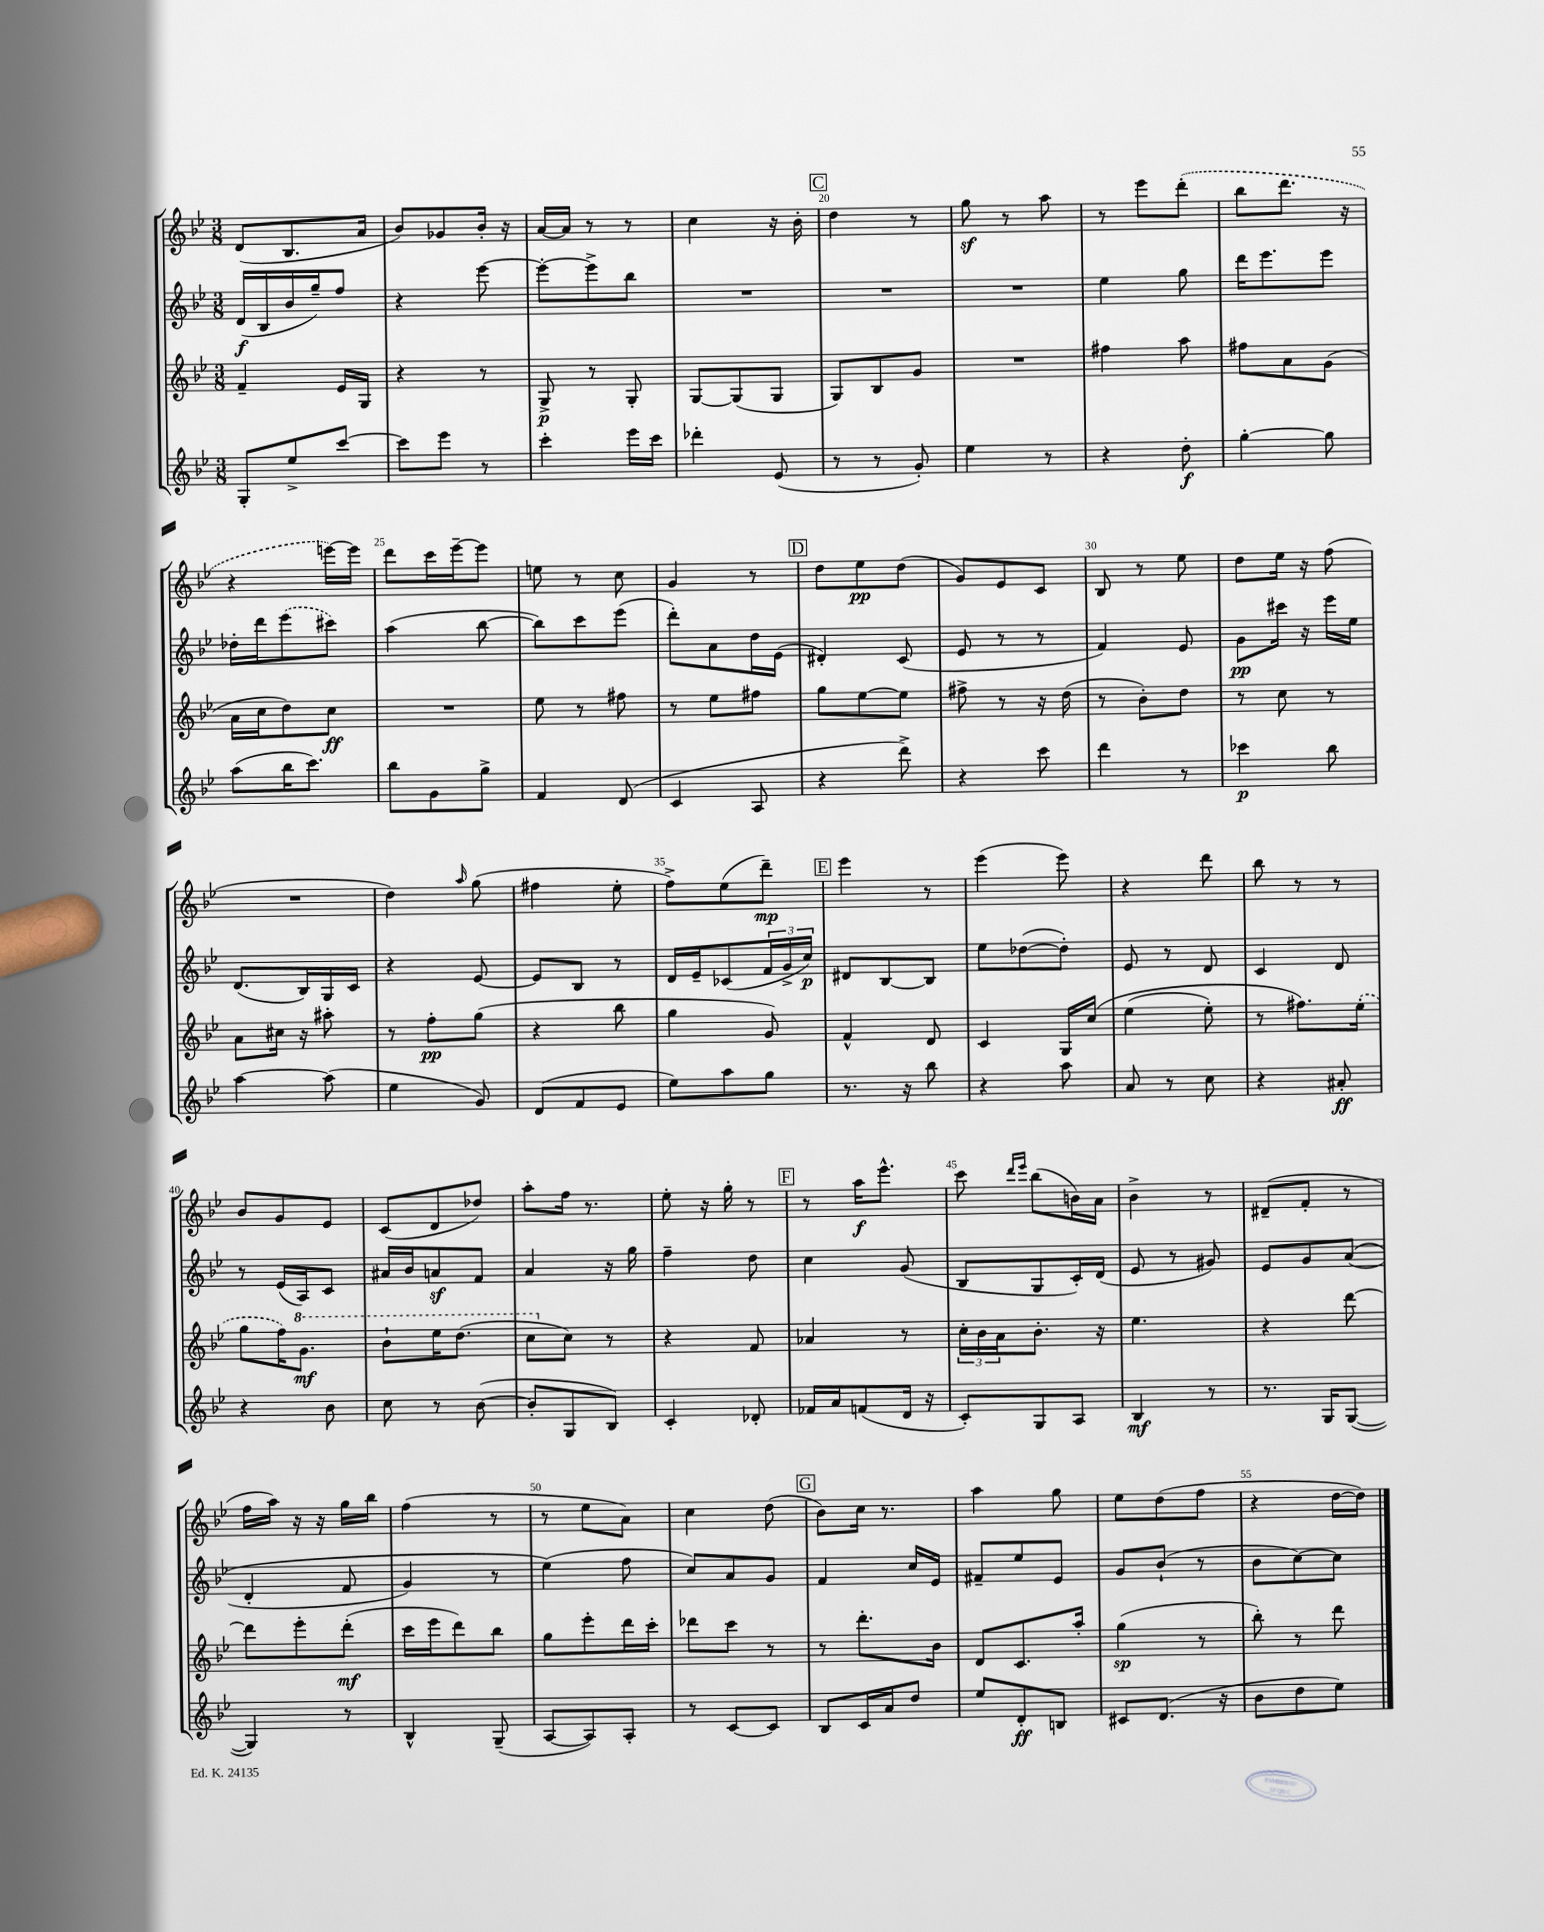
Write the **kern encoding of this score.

**kern	**dynam	**kern	**dynam	**kern	**dynam	**kern	**dynam
*part4	*part4	*part3	*part3	*part2	*part2	*part1	*part1
*staff4	*staff4	*staff3	*staff3	*staff2	*staff2	*staff1	*staff1
*clefG2	*	*clefG2	*	*clefG2	*	*clefG2	*
*k[b-e-]	*	*k[b-e-]	*	*k[b-e-]	*	*k[b-e-]	*
*M3/8	*	*M3/8	*	*M3/8	*	*M3/8	*
=16	=16	=16	=16	=16	=16	=16	=16
8G'/L	.	4f~/	.	(16d/LL	f	(8d/L	.
.	.	.	.	16B-/	.	.	.
8ee-^/	.	.	.	16b-/	.	8.B-/	.
.	.	.	.	16gg~/J)	.	.	.
[8ccc/J	.	16e-/LL	.	8ff/J	.	.	.
.	.	16G/JJ	.	.	.	16a/Jk	.
=17	=17	=17	=17	=17	=17	=17	=17
8ccc\L]	.	4r	.	4r	.	8b-/L)	.
8eee-\J	.	.	.	.	.	8g-X/	.
8r	.	8r	.	[8eee-\	.	16b-'/Jk	.
.	.	.	.	.	.	16r	.
=18	=18	=18	=18	=18	=18	=18	=18
4ccc'\	.	8G^/	p	8eee-'\L_	.	[16a/LL	.
.	.	.	.	.	.	16a/JJ]	.
.	.	8r	.	8eee-^\]	.	8r	.
16eee-\LL	.	8G'/	.	8bb-\J	.	8r	.
16ccc\JJ	.	.	.	.	.	.	.
=19	=19	=19	=19	=19	=19	=19	=19
4ddd-X'\	.	[8G/L	.	4.r	.	4cc\	.
.	.	(8G/]	.	.	.	.	.
(8e-/	.	8G/J	.	.	.	16r	.
.	.	.	.	.	.	16b-'\	.
!!LO:REH:place=s1:t=C
=20	=20	=20	=20	=20	=20	=20	=20
8r	.	8G/L)	.	4.r	.	4dd\	.
8r	.	8B-/	.	.	.	.	.
8g'/)	.	8g/J	.	.	.	8r	.
=21	=21	=21	=21	=21	=21	=21	=21
4ee-\	.	4.r	.	4.r	.	8ggz\	.
.	.	.	.	.	.	8r	.
8r	.	.	.	.	.	8aa\	.
=22	=22	=22	=22	=22	=22	=22	=22
4r	.	4ff#X\	.	4ee-\	.	8r	.
.	.	.	.	.	.	8eee-\L	.
8dd'\	f	8aa\	.	8gg\	.	(8ddd'\J	.
=23	=23	=23	=23	=23	=23	=23	=23
[4gg'\	.	8ff#X\L	.	16ddd\KL	.	8bb-\L	.
.	.	.	.	8.eee-\	.	.	.
.	.	8a\	.	.	.	8.ddd\J	.
8gg\]	.	(8g\J	.	8eee-\J	.	.	.
.	.	.	.	.	.	16r	.
!!LO:LB:g=z
=24	=24	=24	=24	=24	=24	=24	=24
(8aa\L	.	16a\LL	.	16dd-X'\LL	.	4r	.
.	.	16cc\J	.	16ddd\J	.	.	.
16bb-\K	.	8dd\)	.	(8eee-\	.	.	.
8.ccc\J)	.	.	.	.	.	.	.
.	.	8cc\J	ff	8ccc#X\J)	.	[16eeen\LL)	.
.	.	.	.	.	.	16eee\JJ]	.
=25	=25	=25	=25	=25	=25	=25	=25
8bb-\L	.	4.r	.	(4aa\	.	8ddd\L	.
8g\	.	.	.	.	.	16ccc\L	.
.	.	.	.	.	.	[16eee-~\J	.
8gg^\J	.	.	.	[8bb-\	.	8eee-\J]	.
=26	=26	=26	=26	=26	=26	=26	=26
4f/	.	8ee-\	.	8bb-\L])	.	8een\	.
.	.	8r	.	8ccc\	.	8r	.
(8d/	.	8ff#X\	.	(8eee-\J	.	8cc\	.
=27	=27	=27	=27	=27	=27	=27	=27
4c/	.	8r	.	8ddd'\L)	.	4g/	.
.	.	8ee-\L	.	8a\	.	.	.
8A/	.	8ff#X\J	.	16dd\L	.	8r	.
.	.	.	.	(16e-\JJ	.	.	.
!!LO:REH:place=s1:t=D
=28	=28	=28	=28	=28	=28	=28	=28
4r	.	8gg\L	.	4d#X'/)	.	8dd\L	.
.	.	[8ee-\	.	.	.	8ee-\	pp
8ddd^\)	.	8ee-\J]	.	(8c/	.	(8dd\J	.
=29	=29	=29	=29	=29	=29	=29	=29
4r	.	8ff#X^\	.	8e-/	.	8g/L)	.
.	.	8r	.	8r	.	8e-/	.
8ccc\	.	16r	.	8r	.	8c/J	.
.	.	(16dd\	.	.	.	.	.
=30	=30	=30	=30	=30	=30	=30	=30
4ddd\	.	8r	.	4f/)	.	8B-/	.
.	.	8b-'\L)	.	.	.	8r	.
8r	.	8dd\J	.	8e-/	.	8ee-\	.
=31	=31	=31	=31	=31	=31	=31	=31
4ccc-X\	p	8r	.	8g\L	pp	8dd\L	.
.	.	8cc\	.	16ccc#X\Jk	.	16ee-\Jk	.
.	.	.	.	16r	.	16r	.
8bb-\	.	8r	.	16eee-\LL	.	(8ff\	.
.	.	.	.	16ee-\JJ	.	.	.
!!LO:LB:g=z
=32	=32	=32	=32	=32	=32	=32	=32
[4aa\	.	8a\L	.	(8.d/L	.	4.r	.
.	.	16cc#X\Jk	.	.	.	.	.
.	.	16r	.	16B-/L)	.	.	.
(8aa\]	.	8aa#X'\	.	16G/	.	.	.
.	.	.	.	16c/JJ	.	.	.
=33	=33	=33	=33	=33	=33	=33	=33
4ee-\	.	8r	.	4r	.	4dd\)	.
.	.	8ff'\L	pp	.	.	.	.
.	.	.	.	.	.	16qqaa/	.
8g/)	.	(8gg\J	.	[8e-/	.	(8gg\	.
=34	=34	=34	=34	=34	=34	=34	=34
(8d/L	.	4r	.	8e-/L]	.	4ff#X\	.
8f/	.	.	.	8B-/J	.	.	.
8e-/J	.	8bb-\	.	8r	.	8ee-'\	.
=35	=35	=35	=35	=35	=35	=35	=35
8ee-\L)	.	4gg\	.	16d/LL	.	8ff^\L)	.
.	.	.	.	16e-~/J	.	.	.
8aa\	.	.	.	(8c-X/	.	(8ee-\	.
8gg\J	.	8g/)	.	24f/L	.	8ddd~\J)	mp
.	.	.	.	24g^/	.	.	.
.	.	.	.	24cc/JJ)	p	.	.
!!LO:REH:place=s1:t=E
=36	=36	=36	=36	=36	=36	=36	=36
8.r	.	4f^^/	.	8d#X/L	.	4eee-\	.
.	.	.	.	[8B-/	.	.	.
16r	.	.	.	.	.	.	.
8bb-\	.	8d/	.	8B-/J]	.	8r	.
=37	=37	=37	=37	=37	=37	=37	=37
4r	.	4c/	.	8ee-\L	.	(4eee-\	.
.	.	.	.	([8dd-X\	.	.	.
8aa\	.	16G/LL	.	8dd-'\J])	.	8eee-\)	.
.	.	(16cc/JJ	.	.	.	.	.
=38	=38	=38	=38	=38	=38	=38	=38
8a/	.	(4ee-\	.	8e-/	.	4r	.
8r	.	.	.	8r	.	.	.
8cc\	.	8ee-'\)	.	8d/	.	8ddd\	.
=39	=39	=39	=39	=39	=39	=39	=39
4r	.	8r	.	4c/	.	8bb-\	.
.	.	8.ff#X\L)	.	.	.	8r	.
8a#X'/	ff	.	.	8d/	.	8r	.
.	.	(16ee-'\Jk	.	.	.	.	.
!!LO:LB:g=z
=40	=40	=40	=40	=40	=40	=40	=40
4r	.	8gg\L	.	8r	.	8b-/L	.
.	.	16ff\K)	.	(16e-/LL	.	8g/	.
*	*	*8va	*	*	*	*	*
.	.	8.gg\J	mf	16A/J)	.	.	.
8b-\	.	.	.	8c/J	.	8e-/J	.
=41	=41	=41	=41	=41	=41	=41	=41
8cc\	.	8bb-`\L	.	16a#X/LL	.	(8c/L	.
.	.	.	.	16b-/J	.	.	.
8r	.	16eee-\K	.	8anz/	.	8d/	.
.	.	(8.ddd\J	.	.	.	.	.
([8b-\	.	.	.	8f/J	.	8dd-X/J)	.
=42	=42	=42	=42	=42	=42	=42	=42
8b-'/L]	.	8ccc\L	.	4a/	.	8aa'\L	.
*	*	*X8va	*	*	*	*	*
8G/	.	8cc\J)	.	.	.	16ff\Jk	.
.	.	.	.	.	.	8.r	.
8B-/J)	.	8r	.	16r	.	.	.
.	.	.	.	16gg\	.	.	.
=43	=43	=43	=43	=43	=43	=43	=43
4c'/	.	4r	.	4ff~\	.	8ee-'\	.
.	.	.	.	.	.	16r	.
.	.	.	.	.	.	16gg'\	.
8d-X'/	.	8f/	.	8dd\	.	8r	.
!!LO:REH:place=s1:t=F
=44	=44	=44	=44	=44	=44	=44	=44
16f-X/LL	.	4a-X/	.	4cc\	.	8r	.
16a/J	.	.	.	.	.	.	.
(8fn/	.	.	.	.	.	16aa\KL	f
.	.	.	.	.	.	8.eee-^^\J	.
16d/Jk	.	8r	.	(8g/	.	.	.
16r	.	.	.	.	.	.	.
=45	=45	=45	=45	=45	=45	=45	=45
8c'/L)	.	24cc'\LL	.	8B-/L	.	8ccc\	.
.	.	24b-\	.	.	.	.	.
.	.	24a\J	.	.	.	.	.
.	.	.	.	.	.	16qqddd/LL	.
.	.	.	.	.	.	16qqeee-/JJ	.
8G/	.	8.b-'\J	.	8G/	.	(8bb-\L	.
8A/J	.	.	.	16c'/L)	.	16bn\L)	.
.	.	16r	.	(16d/JJ	.	16a\JJ	.
=46	=46	=46	=46	=46	=46	=46	=46
4B-/	mf	4.ee-\	.	8e-/	.	4b-^\	.
.	.	.	.	8r	.	.	.
8r	.	.	.	8g#X/)	.	8r	.
=47	=47	=47	=47	=47	=47	=47	=47
8.r	.	4r	.	8e-/L	.	(8d#X~/L	.
.	.	.	.	8g/	.	8f'/J	.
16G/KL	.	.	.	.	.	.	.
([8G/J	.	[8ddd\	.	((8a/J	.	8r	.
!!LO:LB:g=z
=48	=48	=48	=48	=48	=48	=48	=48
4G/])	.	8ddd\L]	.	4d'/	.	16ff\LL	.
.	.	.	.	.	.	16aa\JJ)	.
.	.	8eee-'\	.	.	.	16r	.
.	.	.	.	.	.	16r	.
8r	.	(8ddd'\J	mf	8f/	.	16gg\LL	.
.	.	.	.	.	.	16bb-\JJ	.
=49	=49	=49	=49	=49	=49	=49	=49
4B-^^/	.	16ccc\LL	.	4g/)	.	(4ff\	.
.	.	16eee-\J	.	.	.	.	.
.	.	8ddd\)	.	.	.	.	.
(8G~/	.	8bb-\J	.	8r	.	8r	.
=50	=50	=50	=50	=50	=50	=50	=50
[8A/L	.	8gg\L	.	(4ee-\)	.	8r	.
8A/])	.	8eee-'\	.	.	.	8ee-\L	.
8A'/J	.	16ddd\L	.	8ff\	.	8a\J)	.
.	.	16ccc'\JJ	.	.	.	.	.
=51	=51	=51	=51	=51	=51	=51	=51
8r	.	8ddd-X\L	.	8cc/L)	.	4cc\	.
[8c/L	.	8ccc\J	.	8a/	.	.	.
8c/J]	.	8r	.	8g/J	.	(8dd\	.
!!LO:REH:place=s1:t=G
=52	=52	=52	=52	=52	=52	=52	=52
8B-/L	.	8r	.	4f/	.	8b-\L)	.
16c/L	.	8.ddd'\L	.	.	.	16cc\Jk	.
16a/J	.	.	.	.	.	8.r	.
8dd/J	.	.	.	16cc/LL	.	.	.
.	.	16b-\Jk	.	16e-/JJ	.	.	.
=53	=53	=53	=53	=53	=53	=53	=53
8ee-/L	.	8d/L	.	8f#X~/L	.	4aa\	.
8d'/	ff	8.c/	.	8ee-/	.	.	.
8Bn/J	.	.	.	8e-/J	.	8gg\	.
.	.	16aa'/Jk	.	.	.	.	.
=54	=54	=54	=54	=54	=54	=54	=54
8c#X/L	.	(4gg\	sp	8g/L	.	8ee-\L	.
(8.d/J	.	.	.	(8b-`/J	.	(8dd\	.
.	.	8r	.	8r	.	8ff\J	.
16r	.	.	.	.	.	.	.
=55	=55	=55	=55	=55	=55	=55	=55
8b-\L	.	8bb-'\)	.	8b-\L	.	4r	.
8dd\	.	8r	.	[8cc\)	.	.	.
8ee-\J)	.	8ddd\	.	8cc\J]	.	[16dd\LL	.
.	.	.	.	.	.	16dd\JJ])	.
==	==	==	==	==	==	==	==
*-	*-	*-	*-	*-	*-	*-	*-
